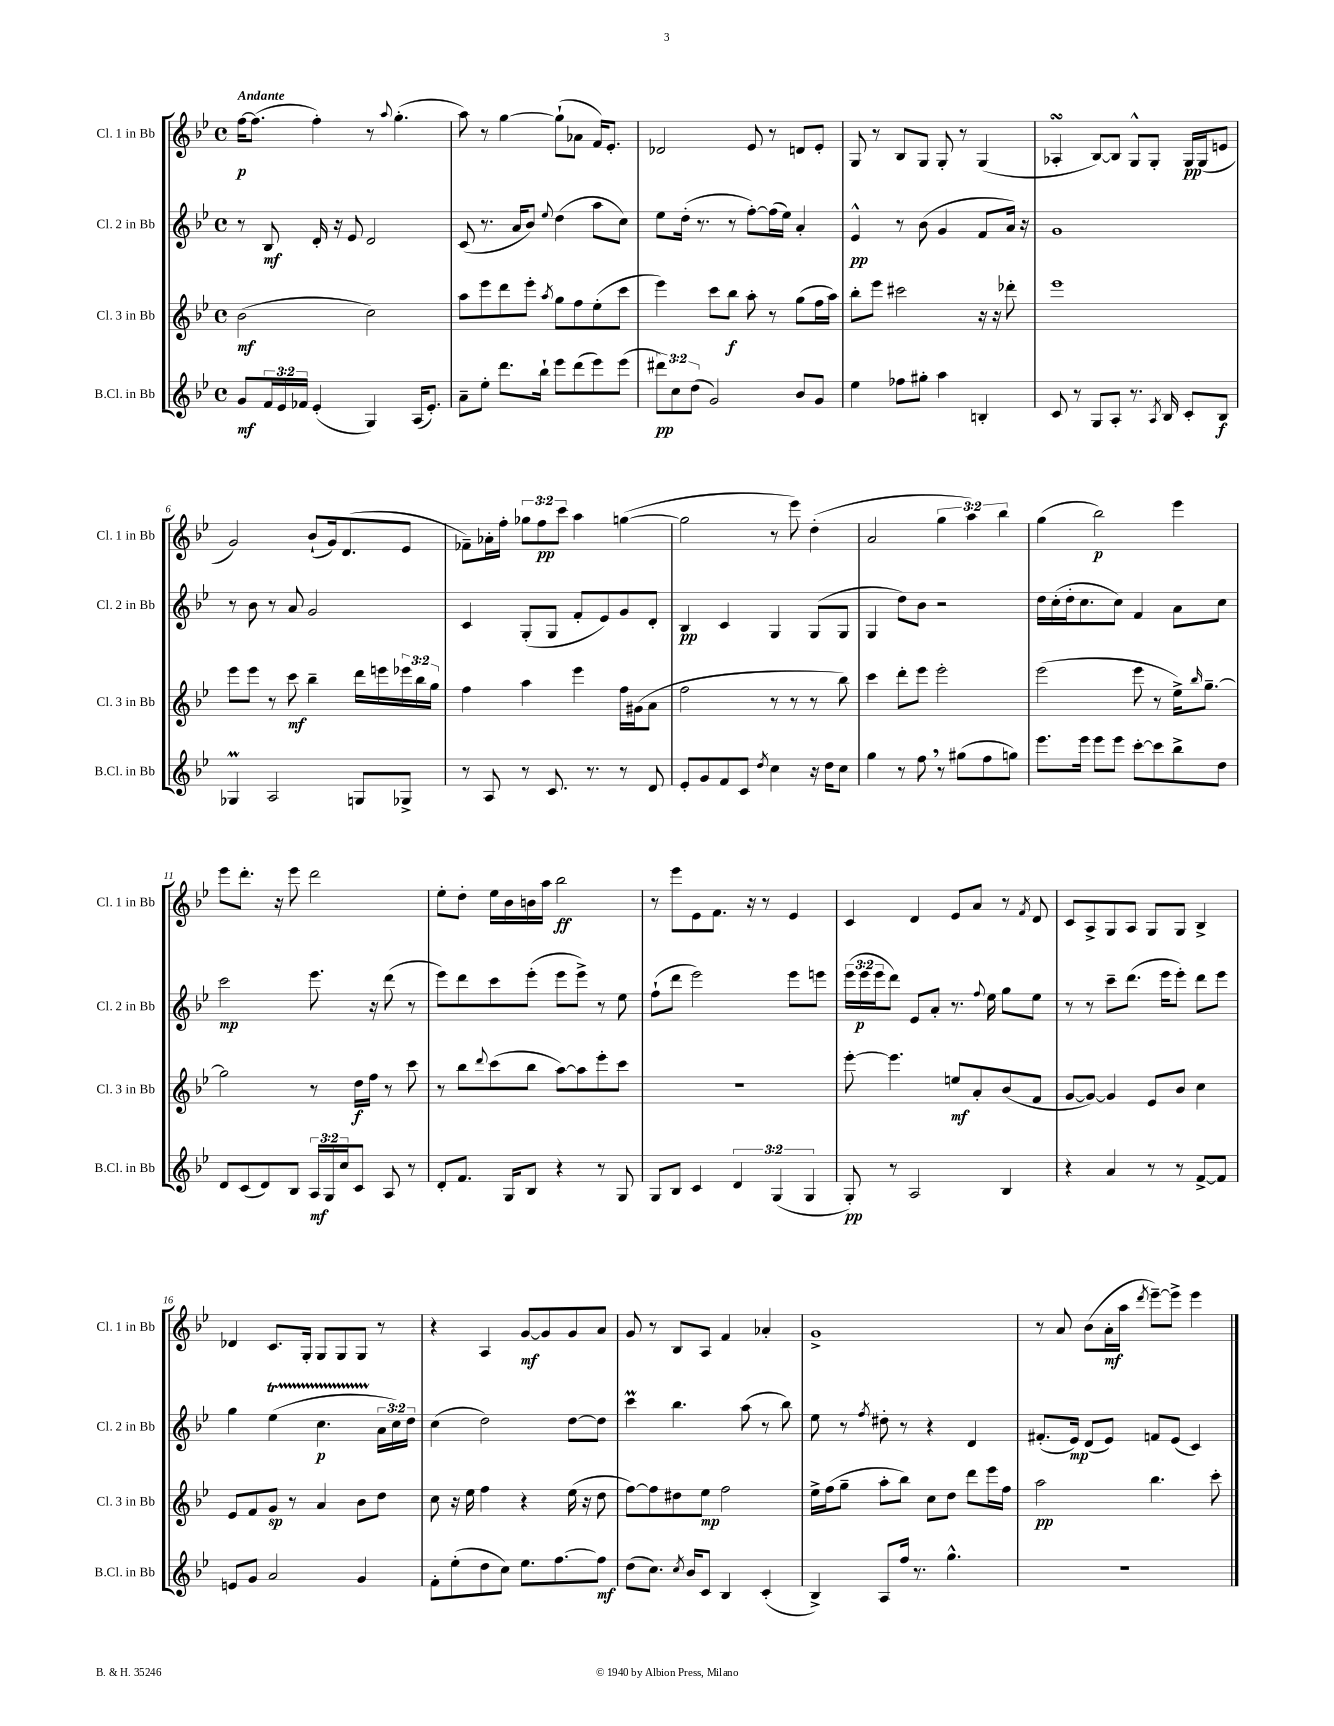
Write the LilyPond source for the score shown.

<<
\new StaffGroup <<
\new Staff = "s0" \with { instrumentName = "Cl. 1 in Bb" shortInstrumentName = "Cl. 1 in Bb" } {
    \clef treble \key bes \major \defaultTimeSignature \time 4/4 \override Staff.TupletNumber.text = #tuplet-number::calc-fraction-text \tempo "Andante"
    f''16~\p f''8.( f''4-.) r8 \appoggiatura { a''8 } g''4.-.( |
    a''8) r8 g''4~ g''8-!( aes'8 f'16) ees'8.-. |
    des'2 ees'8 r8 d'8 ees'8-. |
    g8 r8 bes8 g8 g8-. r8 g4( |
    aes4-.\turn bes8~) bes8 g8-^ g8-. g16\pp g16( e'8 |
    g'2) bes'8-!( g'16) d'8.( ees'8 |
    fes'8--) aes'16-. f''16-. \tuplet 3/2 { ges''8 f''8\pp c'''8 } a''4 g''4~( |
    g''2 r8 ees'''8) d''4-.( |
    a'2 \tuplet 3/2 { g''4 a''4) bes''4 } |
    g''4( bes''2\p) ees'''4 |
    ees'''8 d'''8.-. r16 ees'''8 d'''2 |
    ees''8-. d''8-. ees''16 bes'16 b'16 a''16 bes''2\ff |
    r8 ees'''8 ees'8 f'8. r16 r8 ees'4 |
    c'4 d'4 ees'8 a'8 r8 \acciaccatura { f'8 } d'8 |
    c'8 a8-> g8 a8 g8 g8 bes4-> |
    des'4 c'8. g16-. g8 g8 g8 r8 |
    r4 a4 g'8~\mf g'8 g'8 a'8 |
    g'8 r8 bes8 a8 f'4 aes'4-. |
    g'1-> |
    r8 a'8 bes'8( a'16-.\mf a''16 \acciaccatura { d'''8 } ees'''8~--) ees'''8-> ees'''4 \bar "|." |
}
\new Staff = "s1" \with { instrumentName = "Cl. 2 in Bb" shortInstrumentName = "Cl. 2 in Bb" } {
    \clef treble \key bes \major \defaultTimeSignature \time 4/4 \override Staff.TupletNumber.text = #tuplet-number::calc-fraction-text
    r8 bes8\mf d'16-. r16 ees'8 d'2 |
    c'8( r8. a'16 bes'8) \appoggiatura { ees''8 } d''4( a''8 c''8) |
    ees''8 d''16-.( r8. r8 f''8~-.) f''16( ees''16) a'4-. |
    ees'4-^\pp r8 bes'8( g'4 f'8 a'16) r16 |
    g'1 |
    r8 bes'8 r8 a'8 g'2 |
    c'4 g8-.( g8 f'8-. ees'8) g'8 d'8-. |
    bes4\pp c'4 g4 g8( g8 |
    g4 d''8) bes'8 r2 |
    d''16 c''16-.( d''16-. c''8. c''8) f'4 a'8 c''8 |
    c'''2\mp ees'''8. r16 d'''8( r8 |
    ees'''8) d'''8 c'''8 ees'''8-.( ees'''8 ees'''8->) r8 ees''8 |
    f''8-!( d'''8 ees'''2) ees'''8 e'''8 |
    \tuplet 3/2 { ees'''16( ees'''16\p ees'''16 } d'''8) ees'8 a'8-. r8. \appoggiatura { f''8 } ees''16 g''8 ees''8 |
    r8 r8 c'''8-- d'''8.( ees'''16 ees'''8-.) d'''8 ees'''8 |
    g''4 ees''4\startTrillSpan( c''4.\p \tuplet 3/2 { a'16\stopTrillSpan c''16) d''16 } |
    c''4( d''2) d''8~ d''8 |
    c'''4\prall bes''4. a''8( r8 bes''8) |
    ees''8 r8 \acciaccatura { f''8 } dis''8-. r8 r4 d'4 |
    fis'8.-.( ees'16\mp) d'8( ees'8) f'8 ees'8( c'4) \bar "|." |
}
\new Staff = "s2" \with { instrumentName = "Cl. 3 in Bb" shortInstrumentName = "Cl. 3 in Bb" } {
    \clef treble \key bes \major \defaultTimeSignature \time 4/4 \override Staff.TupletNumber.text = #tuplet-number::calc-fraction-text
    bes'2\mf( c''2) |
    a''8 ees'''8 d'''8 ees'''8-. \acciaccatura { a''8 } g''8 f''8 ees''8-.( c'''8 |
    ees'''4) c'''8 bes''8\f a''8-. r8 g''8( f''16 a''16) |
    bes''8-. ees'''8 cis'''2 r16 r16 des'''8-. |
    ees'''1 |
    ees'''8 ees'''8 r8 c'''8\mf bes''4-- d'''16 e'''16 \tuplet 3/2 { ees'''16 bes''16 g''16 } |
    f''4 a''4 ees'''4 f''16 gis'16( a'8 |
    f''2 r8 r8 r8 bes''8) |
    c'''4 d'''8-. ees'''8 ees'''2-. |
    ees'''2( ees'''8 r8 ees''16->) \grace { bes''16 } g''8.~-- |
    g''2 r8 d''16\f f''16 r8 c'''8 |
    r8 bes''8 \appoggiatura { d'''8 } c'''8( bes''8 a''8~) a''8 ees'''8-. c'''8 |
    R1 |
    ees'''8~-. ees'''4. e''8\mf a'8-. bes'8( f'8 |
    g'8~ g'8~) g'4 ees'8 bes'8 c''4 |
    ees'8 f'8 g'8\sp r8 a'4 bes'8 d''8 |
    c''8 r16 ees''16 f''4 r4 ees''16( r16 d''8 |
    f''8~) f''8 dis''8 ees''8\mp f''2 |
    ees''16-> f''16( g''8-- a''8-. bes''8) c''8 d''8 d'''8 ees'''16 f''16 |
    a''2\pp bes''4. c'''8-. \bar "|." |
}
\new Staff = "s3" \with { instrumentName = "B.Cl. in Bb" shortInstrumentName = "B.Cl. in Bb" } {
    \clef treble \key bes \major \defaultTimeSignature \time 4/4 \override Staff.TupletNumber.text = #tuplet-number::calc-fraction-text
    g'8\mf \tuplet 3/2 { f'16 ees'16 fes'16 } ees'4-.( g4) a16( ees'8.-.) |
    a'8-- ees''8-. d'''8. bes''16-! ees'''8 d'''8( ees'''8) ees'''8( |
    \tuplet 3/2 { dis'''8\pp) c''8 d''8( } g'2) bes'8 g'8 |
    ees''4 fes''8 gis''8-. a''4 b4-. |
    c'8 r8 g8 a8-. r8. \acciaccatura { a8 } bes16 c'8-. bes8\f |
    ges4\prall a2 g8 ges8-> |
    r8 a8 r8 c'8. r8. r8 d'8 |
    ees'8-. g'8 f'8 c'8 \acciaccatura { d''8 } c''4 r16 d''16 c''8 |
    g''4 r8 f''8 \breathe r8 gis''8( f''8 g''8) |
    ees'''8. ees'''16 ees'''8 ees'''8 c'''8~-. c'''8 bes''8-> d''8 |
    d'8 c'8( d'8) bes8 \tuplet 3/2 { a16\mf g16 c''16 } c'8 a8 r8 |
    d'8-. f'8. g16 bes8 r4 r8 g8 |
    g8 bes8 c'4 \tuplet 3/2 { d'4 g4( g4 } |
    g8-.\pp) r8 a2 bes4 |
    r4 a'4 r8 r8 f'8~-> f'8 |
    e'8 g'8 a'2 g'4 |
    f'8-. ees''8-.( d''8 c''8) ees''8. f''8.~ f''8\mf |
    d''8( c''8.) \acciaccatura { c''8 } bes'16 c'8 bes4 c'4-.( |
    bes4->) a8 f''16 r8. g''4.-^ |
    r1 \bar "|." |
}
>>
>>
